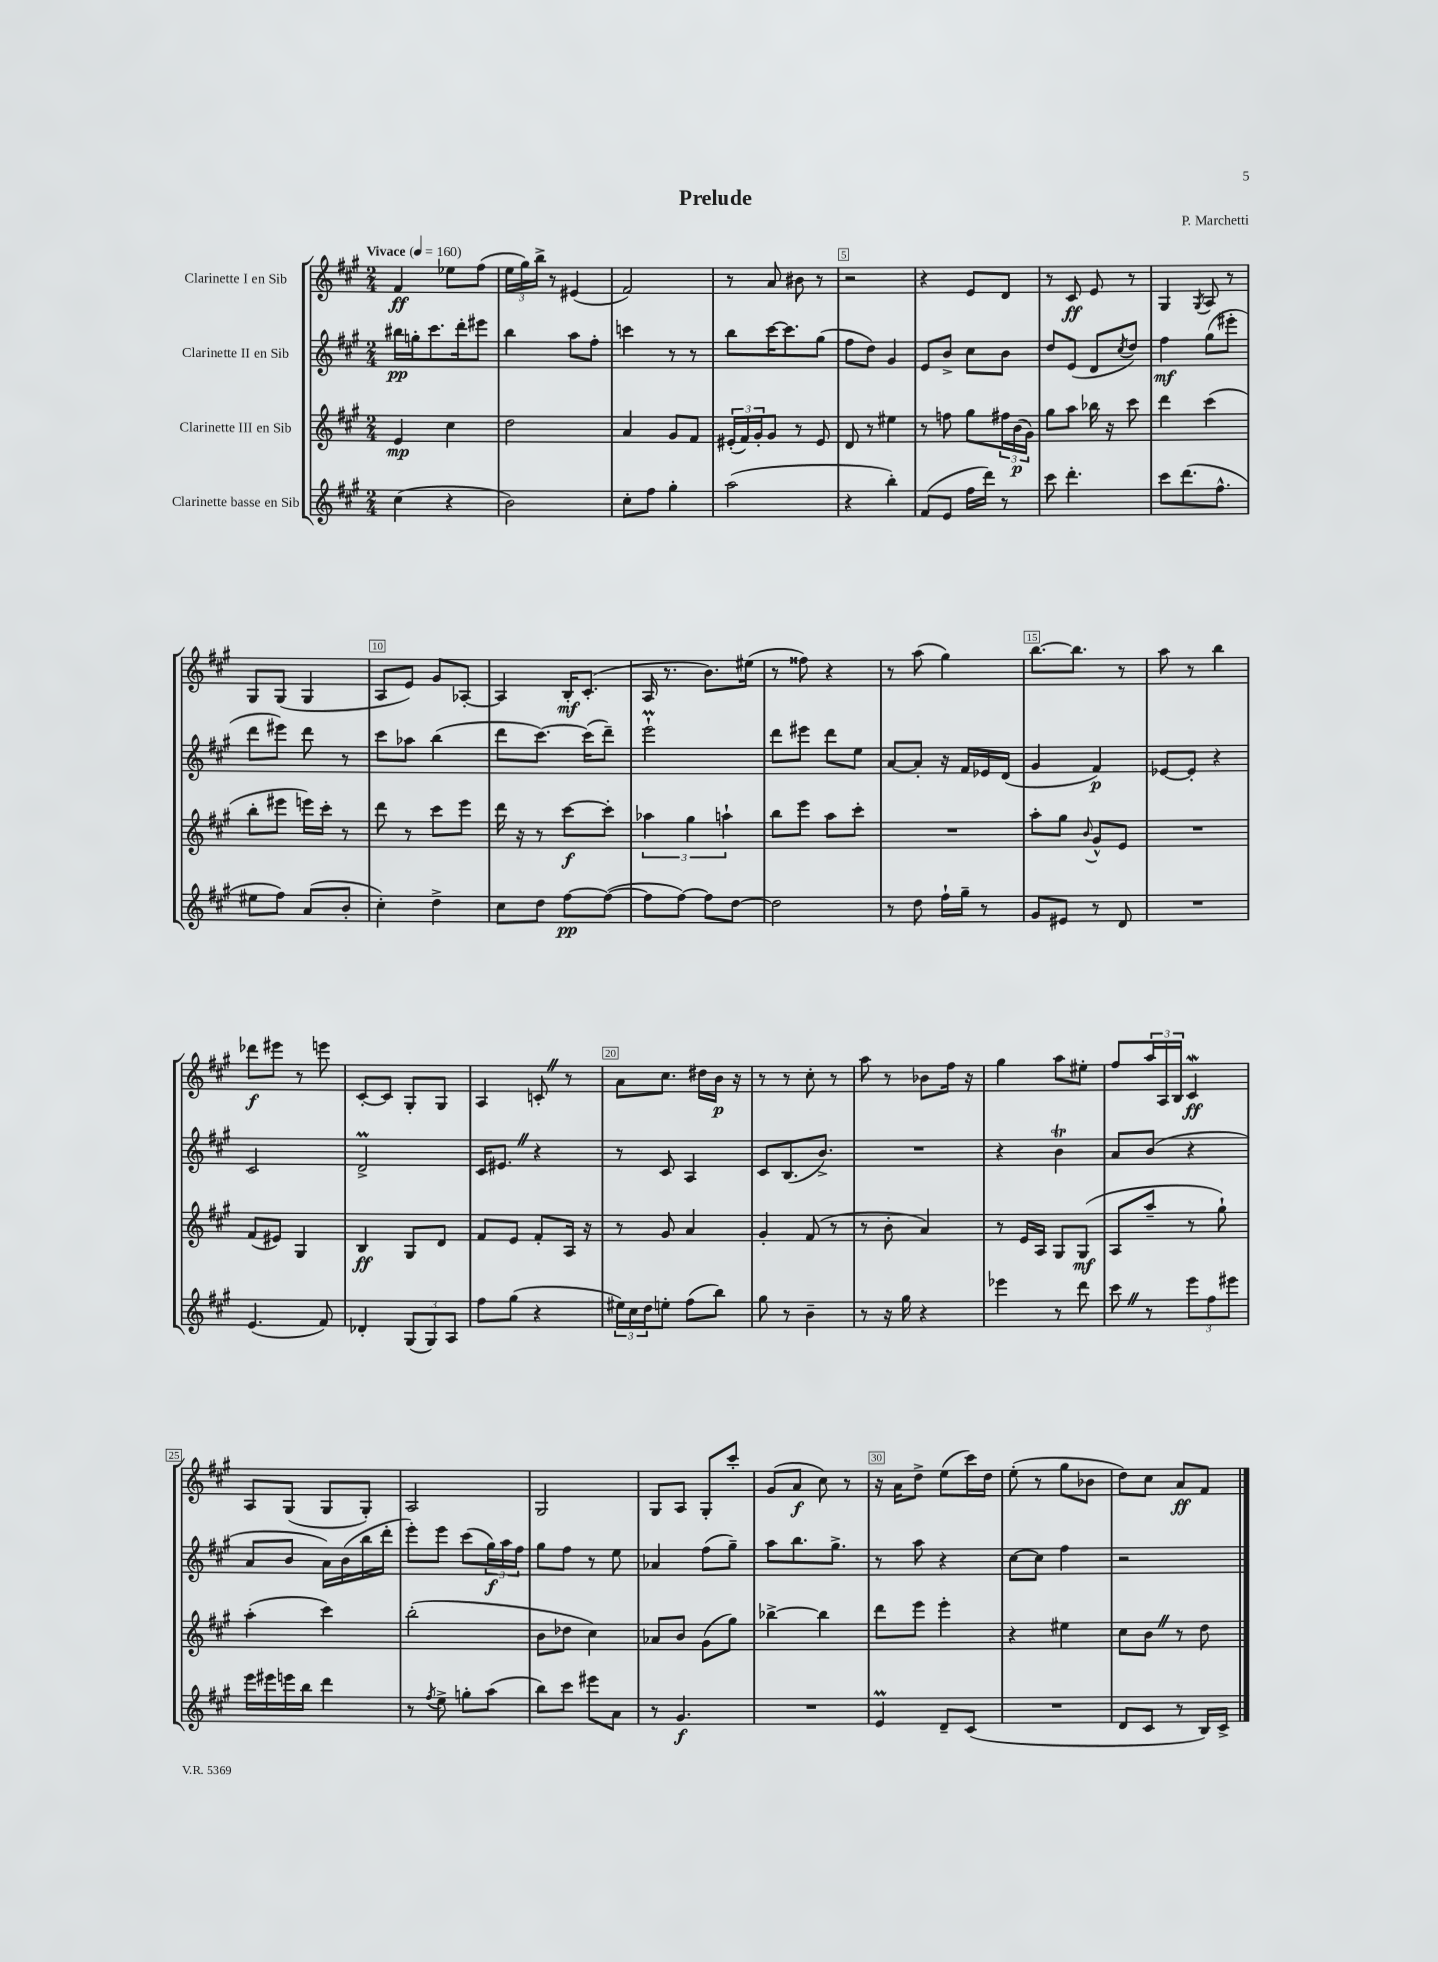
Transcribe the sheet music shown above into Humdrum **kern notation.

**kern	**kern	**kern	**kern
*staff4	*staff3	*staff2	*staff1
*clefG2	*clefG2	*clefG2	*clefG2
*k[f#c#g#]	*k[f#c#g#]	*k[f#c#g#]	*k[f#c#g#]
*M2/4	*M2/4	*M2/4	*M2/4
*MM160	*MM160	*MM160	*MM160
(4cc#	4e	16bb#	4f#
.	.	16gg'	.
.	.	8.ccc#	.
4r	4cc#	.	8ee-
.	.	16ddd'	.
.	.	8eee#	(8ff#
=	=	=	=
2b)	2dd	4bb	24ee
.	.	.	24gg#)
.	.	.	24bb^
.	.	.	8r
.	.	8aa	(4e#
.	.	8ff#'	.
=	=	=	=
8cc#'	4a	4ccc	2f#)
8ff#	.	.	.
4gg#'	8g#	8r	.
.	8f#	8r	.
=	=	=	=
(2aa	(24e#'	8bb	8r
.	24f#)	.	.
.	24g#'	.	.
.	8g#	[16ccc#	8a
.	.	8.ccc#]	.
.	8r	.	8b#
.	8e#	(8gg#	8r
=	=	=	=
4r	8d	8ff#	2r
.	8r	8dd)	.
4bb')	4ee#	4g#	.
=	=	=	=
(8f#	8r	8e	4r
8e	8ff	8b^	.
16ff#	8gg#	8cc#	8e
16ddd)	.	.	.
8r	24ff#	8b	8d
.	(24b	.	.
.	24g#)	.	.
=	=	=	=
8ccc#	8gg#	8dd	8r
4.ddd'	8aa	(8e	8c#
.	16bb-	8d	8e
.	16r	.	.
.	.	8qcc#	.
.	8ccc#	8dd)	8r
=	=	=	=
8ccc#	4ddd	4ff#	4G#
(8.ddd	.	.	.
.	.	.	8qG#
.	(4ccc#	(8gg#	8A
8.ff#^^	.	.	.
.	.	8eee#'	8r
=	=	=	=
8ee#	8bb'	8ddd	8G#
8ff#)	8eee#	8eee#)	(8G#
(8a	16eee)	8ddd	4G#
.	16ccc#'	.	.
8b'	8r	8r	.
=	=	=	=
4cc#')	8ddd	8ccc#	8A
.	8r	8aa-	8e)
4dd^	8ccc#	(4bb	8g#
.	8eee	.	[8A-'
=	=	=	=
8cc#	16ddd	8ddd	4A-]
.	16r	.	.
8dd	8r	[8.ccc#)	.
[8ff#	[8ccc#	.	16B'
.	.	(16ccc#]	(8.c#'
(8ff#_	8ccc#']	8ddd~)	.
=	=	=	=
8ff#]	6aa-	2eee`	16A
.	.	.	8.r
[8ff#)	.	.	.
.	6gg#	.	.
8ff#]	.	.	8.b)
.	6aa`	.	.
[8dd	.	.	.
.	.	.	(16ee#
=	=	=	=
2dd]	8bb	8ddd	8r
.	8eee	8eee#	8ff##)
.	8aa	8ddd	4r
.	8ccc#'	8ee	.
=	=	=	=
8r	2r	[8a	8r
8dd	.	8a']	(8aa
16ff#`	.	16r	4gg#)
16gg#~	.	16f#	.
8r	.	16e-	.
.	.	(16d	.
=	=	=	=
8g#	8aa'	4g#	[8.bb
8e#	8gg#	.	.
.	.	.	8.bb]
.	8qqb	.	.
8r	8g#^^	4f#)	.
8d	8e	.	8r
=	=	=	=
2r	2r	[8e-	8aa
.	.	8e-']	8r
.	.	4r	4bb
=	=	=	=
(4.e	(8f#	2c#	8ddd-
.	8e#)	.	8eee#
.	4G#	.	8r
8f#)	.	.	8eee
=	=	=	=
4d-'	4B	2d^	[8c#'
.	.	.	8c#]
(12G#	8G#	.	8G#'
12G#)	.	.	.
.	8d	.	8G#
12A	.	.	.
=	=	=	=
8ff#	8f#	16c#	4A
.	.	8.e#	.
(8gg#	8e	.	.
4r	8f#'	4r	8c'
.	16A	.	8r
.	16r	.	.
=	=	=	=
24ee#)	8r	8r	8a
24cc#	.	.	.
24dd	.	.	.
8ee'	8g#	8c#	8.cc#
(8ff#	4a	4A	.
.	.	.	16dd#
8bb)	.	.	16b
.	.	.	16r
=	=	=	=
8gg#	4g#'	8c#	8r
8r	.	(8.B	8r
4b~	(8f#	.	8cc#'
.	.	8.b^)	.
.	8r	.	8r
=	=	=	=
8r	8r	2r	8aa
16r	8b'	.	8r
16gg#	.	.	.
4r	4a)	.	8b-
.	.	.	16ff#
.	.	.	16r
=	=	=	=
4eee-	8r	4r	4gg#
.	16e	.	.
.	16A	.	.
8r	8G#	4b	8aa
8ddd	(8G#	.	8ee#'
=	=	=	=
8ccc#	8A	8a	8ff#
8r	8aa~	(8b	24aa
.	.	.	24A
.	.	.	24B
12eee	8r	4r	4c#
12ff#	.	.	.
.	8gg#`)	.	.
12eee#	.	.	.
=	=	=	=
16eee	(4aa'	8a	8A
16eee#	.	.	.
16eee	.	8b	(8G#
16bb	.	.	.
4ddd	4ccc#)	16a)	8G#
.	.	(16b	.
.	.	16bb	8G#')
.	.	16ddd'	.
=	=	=	=
8r	(2bb'	8eee')	2A
8qff#	.	.	.
8ee^	.	8eee	.
8gg'	.	(8ccc#	.
(8aa	.	24gg#)	.
.	.	24aa	.
.	.	24ff#	.
=	=	=	=
8bb)	8b	8gg#	2G#
8ccc#	8dd-	8ff#	.
8eee#	4cc#)	8r	.
8a	.	8ee	.
=	=	=	=
8r	8a-	4a-	8G#
4.g#	8b	.	8A
.	(8g#	(8ff#	8G#'
.	8gg#)	8gg#~)	8ccc#'
=	=	=	=
2r	[4bb-^	8aa	(8g#
.	.	8.bb	8a
.	4bb-]	.	8cc#)
.	.	8.gg#^	.
.	.	.	8r
=	=	=	=
4e	8ddd	8r	16r
.	.	.	16a
.	8eee	8aa	8dd^
8d~	4eee'	4r	(8ee
(8c#	.	.	16ccc#)
.	.	.	16dd
=	=	=	=
2r	4r	[8cc#	(8ee'
.	.	8cc#]	8r
.	4ee#	4ff#	8gg#
.	.	.	8b-
=	=	=	=
8d	8cc#	2r	8dd)
8c#	8b	.	8cc#
8r	8r	.	8a
16B)	8dd	.	8f#
16c#^	.	.	.
==	==	==	==
*-	*-	*-	*-
